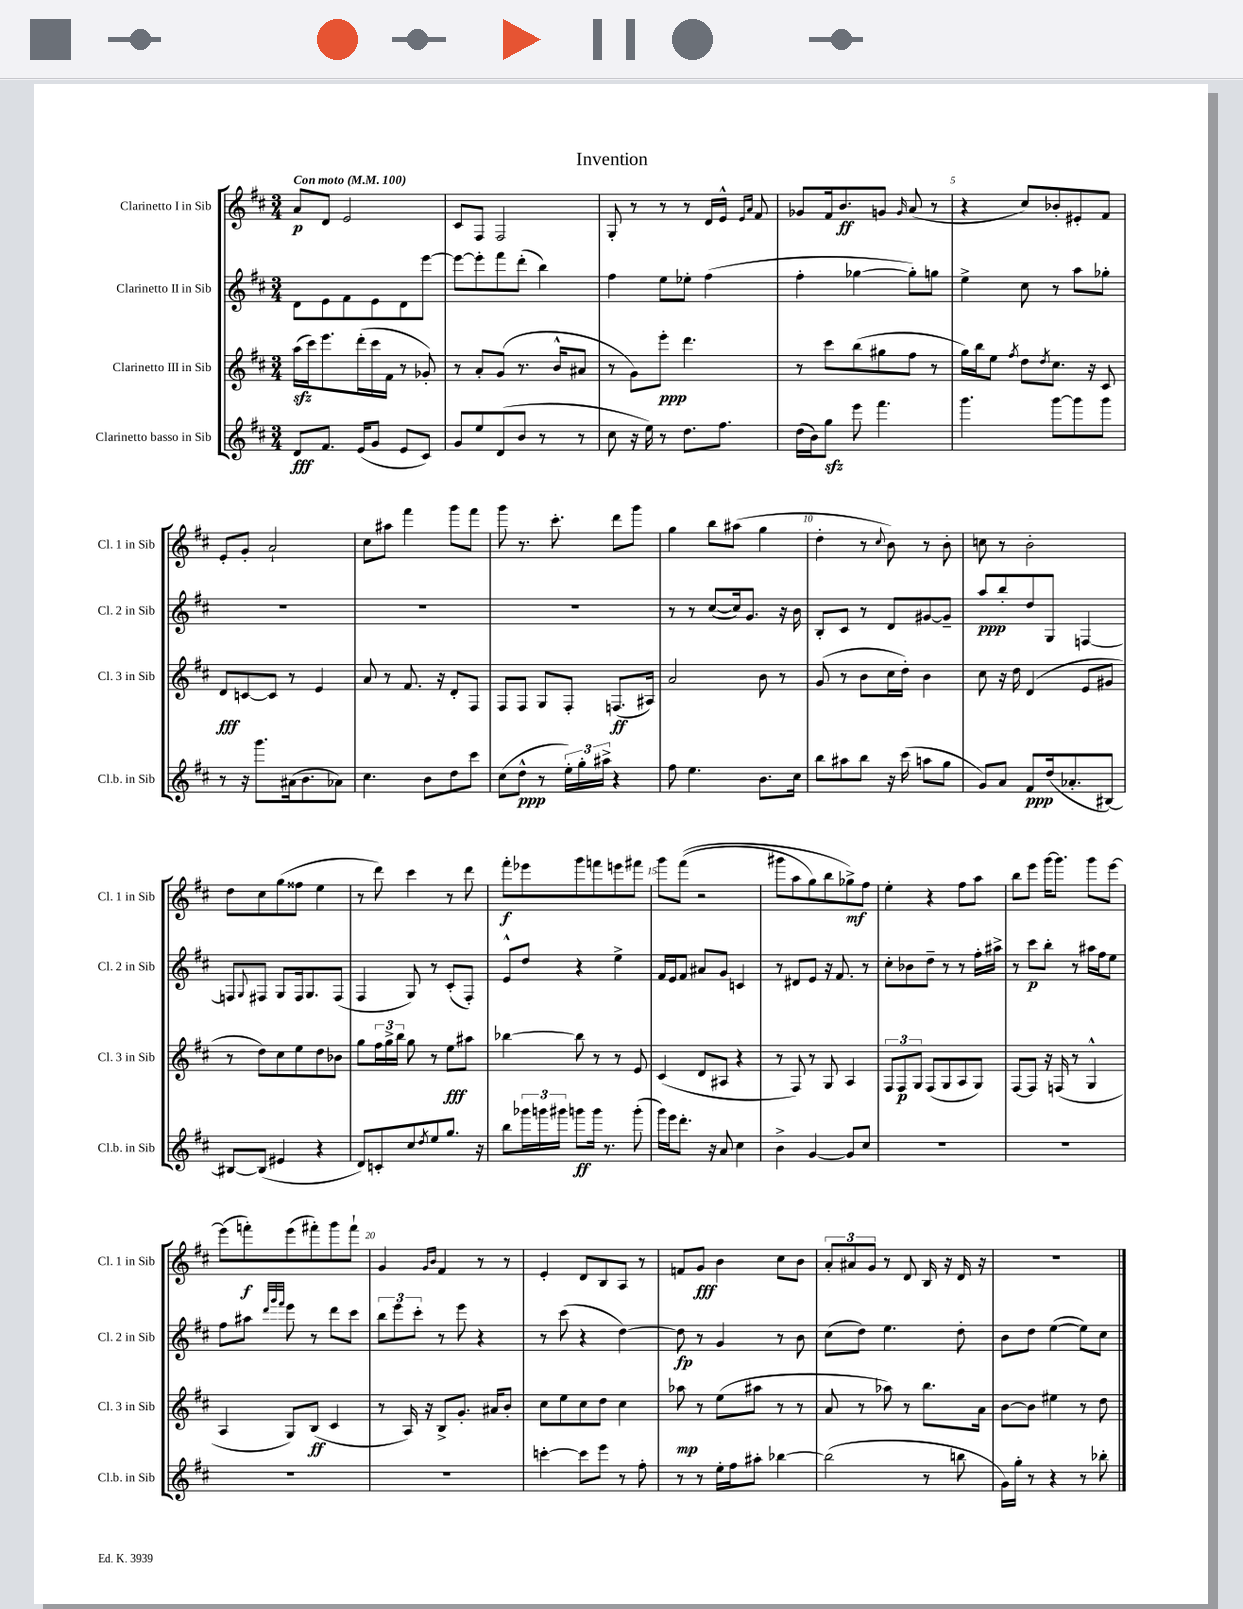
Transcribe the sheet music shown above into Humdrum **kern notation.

**kern	**kern	**kern	**kern
*staff4	*staff3	*staff2	*staff1
*clefG2	*clefG2	*clefG2	*clefG2
*k[f#c#]	*k[f#c#]	*k[f#c#]	*k[f#c#]
*M3/4	*M3/4	*M3/4	*M3/4
*MM100	*MM100	*MM100	*MM100
8d	(16aa	8d	8a
.	16ccc#)	.	.
8.f#	8.eee	8e	8d
.	.	8f#	2e
(16e	(16ddd'	.	.
8g	16ccc#	8e	.
.	16f#	.	.
8e	8r	8d	.
8c#)	8g-')	[8eee	.
=	=	=	=
8g	8r	8eee_	8c#
8ee	8a'	8eee']	8F#
(8d	(8g	8fff#	2F#
8b	8.r	(8ddd'	.
8r	.	4bb)	.
.	16b^^	.	.
8r	8a#	.	.
=	=	=	=
8cc#	8r	4ff#	8G'
16r	8g)	.	8r
16ee)	.	.	.
8r	8eee'	8ee	8r
8.dd	4.ddd	8ee-'	8r
.	.	(4ff#	16d
8.ff#	.	.	16e^^
.	.	.	16qqe
.	.	.	16qqa
.	.	.	8f#
=	=	=	=
(16dd	8r	4ff#'	8g-
16b)	.	.	.
8gg	8ccc#	.	16f#
.	.	.	8.b
8eee	(8bb	[4gg-	.
4.fff#	8gg#	.	8g
.	.	.	16qqg
.	8ff#	8gg-'])	(8a
.	8r	8gg	8r
=	=	=	=
4.ggg	16gg)	4ee^	4r
.	16bb	.	.
.	8ee	.	.
.	8qff#	.	.
.	8dd	8cc#	8cc#)
.	8qdd	.	.
[8ggg	8.cc#	8r	8b-'
8ggg]	.	8aa	8e#'
.	16r	.	.
8ggg	8c#	8gg-'	8f#
=	=	=	=
8r	8d	2.r	8e'
16r	[8c	.	8g'
8.ggg	.	.	.
.	8c]	.	2a`
(16a#	8r	.	.
8.b	.	.	.
.	4e	.	.
8a-)	.	.	.
=	=	=	=
4.cc#	8a	2.r	8cc#
.	8r	.	8aa#
.	8.f#	.	4fff#
8b	.	.	.
.	16r	.	.
8dd	8d'	.	8ggg
8ccc#	8F#	.	8fff#
=	=	=	=
(8cc#	8F#	2.r	8ggg
8dd^^	8F#	.	8.r
8r	8G	.	.
.	.	.	8.ccc#'
24ee')	8F#'	.	.
24gg'	.	.	.
24aa#^	.	.	.
4r	(8.F	.	8ddd
.	.	.	8ggg
.	16A#)	.	.
=	=	=	=
8ff#	2a	8r	4gg
4.ee	.	8r	.
.	.	([8cc#	8bb
.	.	16cc#])	(8aa#
.	.	8.g	.
8.b	8b	.	4gg
.	8r	16r	.
16cc#	.	16b	.
=	=	=	=
8bb	(8g	8B'	4dd'
8aa#	8r	8c#	.
8bb	8b	8r	8r
.	.	.	8qqcc#
16r	16cc#	8d	8b)
(16ccc#	16dd')	.	.
8aa	4b	[8g#	8r
8gg	.	8g#~]	8b'
=	=	=	=
8g)	8cc#	8aa	8cc
8a	16r	8bb'	8r
.	16dd	.	.
8f#	(4d	8dd	2b'
(16dd	.	8G	.
8.a-'	.	.	.
.	8e	[4F	.
[8B#)	8g#	.	.
=	=	=	=
8B#_	8r	8F]	8dd
.	.	8qqG	.
(8B#]	8dd)	8F#	8cc#
4e#	8cc#	8G	(8gg
.	8ee	16F#	8ff##
.	.	8.G	.
4r	8dd	.	4ee
.	8b-	(8F#	.
=	=	=	=
8d)	8gg	4F#	8r
8c'	24ff#	.	8ddd)
.	24gg^	.	.
.	24bb	.	.
8cc#	8gg	8G)	4ccc#
8qdd	.	.	.
8ee	8r	8r	.
8.gg	8ee	(8c#'	8r
.	8aa#	8F#')	8ddd
16r	.	.	.
=	=	=	=
8bb	[4bb-	8e^^	8fff#'
24ggg-	.	8dd	8eee-
24ggg	.	.	.
24ggg#	.	.	.
8ggg	8bb-]	4r	8ggg
16ggg	8r	.	8fff
8.r	.	.	.
.	8r	4ee^	8eee
(8ggg'	8e	.	8fff#
=	=	=	=
16ggg)	(4c#	16f#	8ggg
16eee	.	16e	.
8.ddd'	.	8f#	&((8fff#
.	8d	8a#	2r
16r	.	.	.
8a	8A#	8g	.
4cc#	4r	4c	.
=	=	=	=
4b^	8r	8r	8ggg#
.	8F#)	8d#	8aa
[4g	8r	8e	8gg)
.	8G	16r	8bb
.	.	8.f#	.
8g]	4A	.	8gg-^&)
8cc#	.	8r	8ff#
=	=	=	=
2.r	12F#	8cc#'	4ee'
.	12F#	.	.
.	.	8b-	.
.	12G	.	.
.	(8F#	8dd~	4r
.	8G	8r	.
.	8A	8r	8ff#
.	8G)	16ff#'	8aa
.	.	16aa#^	.
=	=	=	=
2.r	[8F#	8r	8bb
.	8F#]	8ccc#	8eee
.	16r	8bb'	[16ggg
.	(16F	.	8.ggg]
.	8r	8r	.
.	4G^^	16aa#	8ggg
.	.	16ff#	.
.	.	8ee	[8eee
=	=	=	=
2.r	4A	8ff#	(8eee]
.	.	8aa#	8fff')
.	.	32qqddd	.
.	.	32qqggg	.
.	.	32qqfff#	.
.	8G)	8eee	(8eee
.	(8B	8r	8fff#')
.	4c#	8ddd	8ggg
.	.	8ccc#	8fff#`
=	=	=	=
2.r	8r	12bb	4g
.	.	12eee	.
.	16A)	.	.
.	.	12ccc#'	.
.	16r	.	.
.	.	.	16qqg
.	.	.	16qqb
.	8B^	8r	4f#
.	8.g'	8eee	.
.	.	4r	8r
.	16a#	.	.
.	8b'	.	8r
=	=	=	=
[4ccc'	8cc#	8r	4e'
.	8ee	(8ccc#	.
8ccc]	8cc#	4r	8d
8eee	8dd	.	8B
8r	4cc#	[4dd)	8A
8ff#'	.	.	8r
=	=	=	=
8r	8aa-	8dd]	8f
8r	8r	8r	8g
16ee'	(8ee	4g	4b
16ff#	.	.	.
8aa#'	8aa#	.	.
[4bb-	8r	8r	8cc#
.	8r	8b	8b
=	=	=	=
(2bb-]	8a	(8cc#	12a'
.	.	.	12a#
.	8r	8dd)	.
.	.	.	12g
.	8aa-)	4.ee	8r
.	8r	.	8d
8r	8.bb	.	16B
.	.	.	16r
8bb	.	8dd'	16d
.	16a	.	16r
=	=	=	=
16g)	[8b	8b	2.r
16gg'	.	.	.
8r	8b]	8dd	.
4r	4ee#	([4ee	.
8r	8r	8ee])	.
8bb-'	8dd	8cc#	.
==	==	==	==
*-	*-	*-	*-
